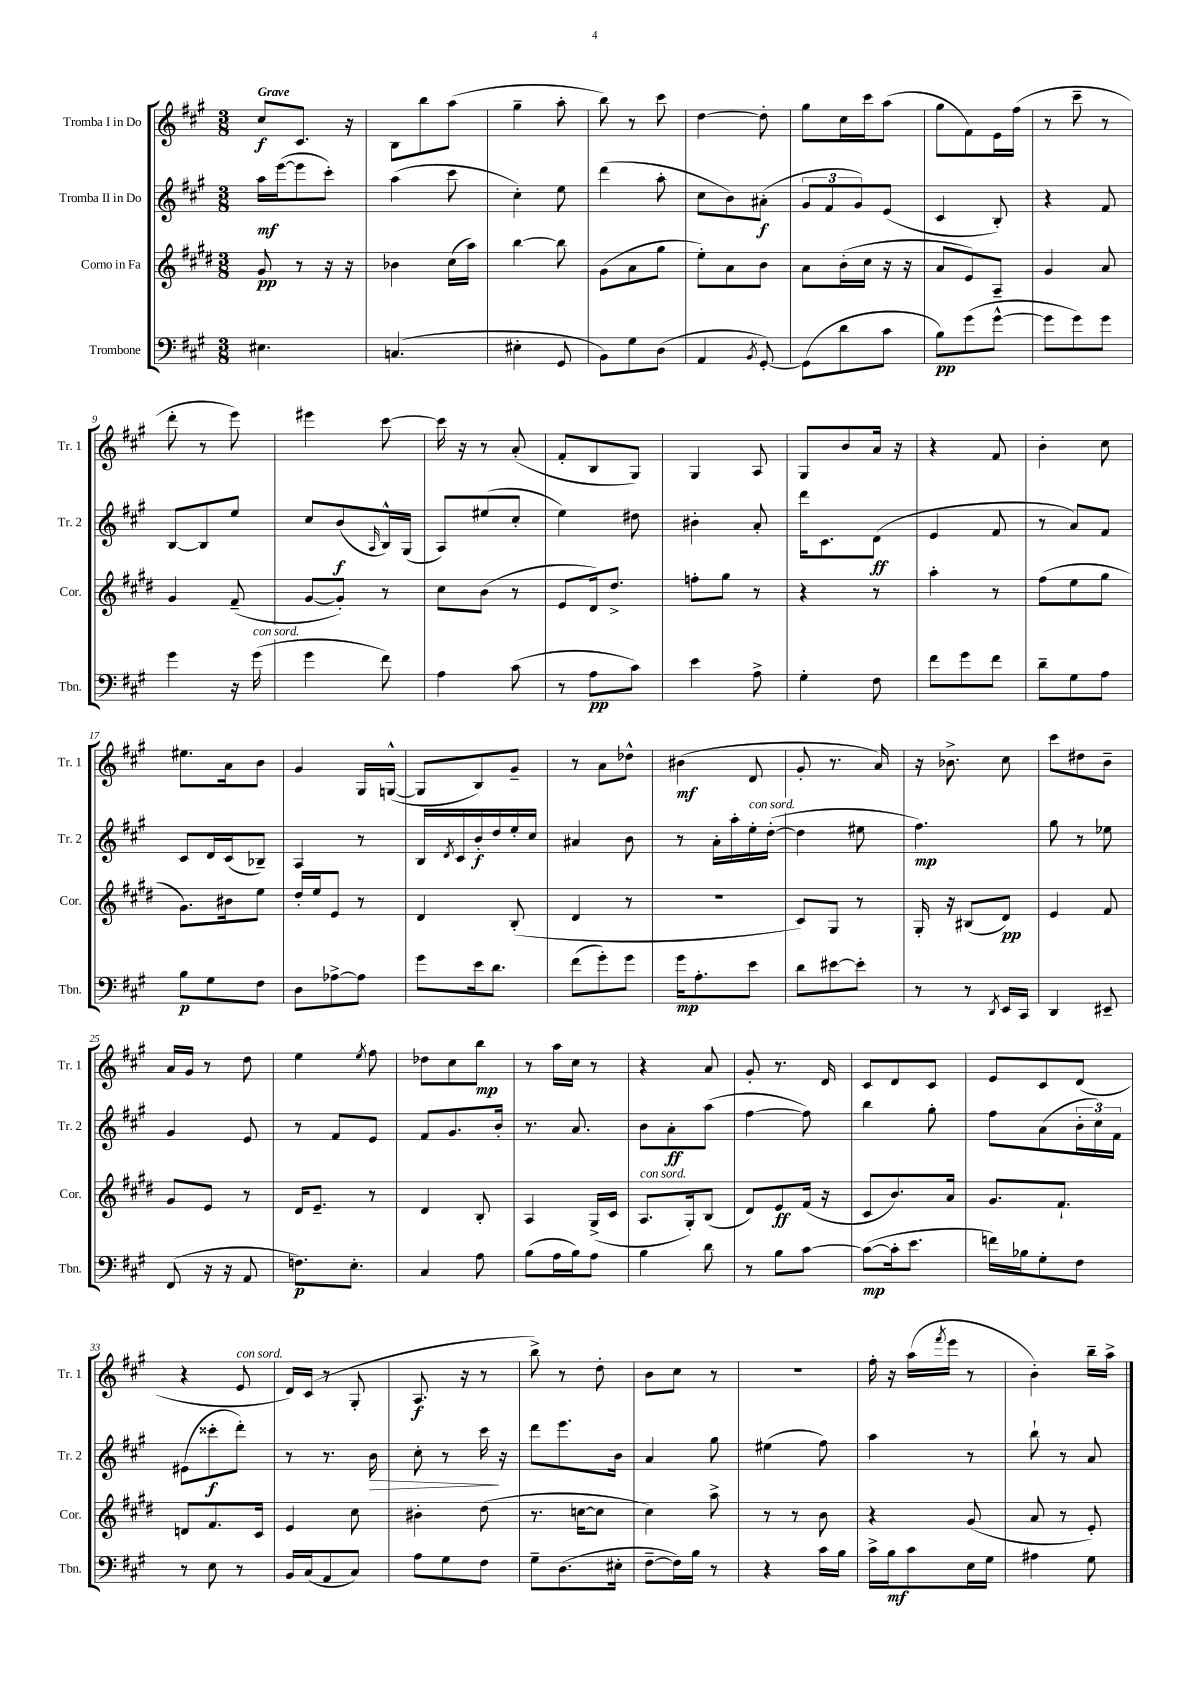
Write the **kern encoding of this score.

**kern	**kern	**kern	**kern
*staff4	*staff3	*staff2	*staff1
*clefF4	*clefG2	*clefG2	*clefG2
*k[f#c#g#]	*k[f#c#g#d#]	*k[f#c#g#]	*k[f#c#g#]
*M3/8	*M3/8	*M3/8	*M3/8
4.E#\	8g#/	16aa\LL	8cc#/L
.	.	([16eee\J	.
.	8r	8eee\]	8.c#/J
.	16r	8ccc#'\J)	.
.	16r	.	16r
=	=	=	=
(4.C/	4b-\	(4aa\	8B\L
.	.	.	8bb\
.	(16cc#\LL	8ccc#\	(8aa\J
.	16aa\JJ)	.	.
=	=	=	=
4E#'\	[4bb\	4cc#'\)	4gg#~\
8GG#/	8bb\]	8ee\	8aa'\
=	=	=	=
8BB\L)	(8g#\L	(4ddd\	8bb\)
8G#\	8a\	.	8r
(8D\J	8gg#\J	8aa'\	8ccc#\
=	=	=	=
4AA/	8ee'\L)	8cc#\L	[4dd\
.	8a\	8b\)	.
8qBB/	.	.	.
[8GG#'/)	8b\J	(8a#'\J	8dd'\]
=	=	=	=
(8GG#\]L	8a\L	12g#/L	8gg#\L
.	.	12f#/	.
8d\	(16b'\L	.	16cc#\L
.	.	12g#/)	.
.	16cc#\JJ	.	16ccc#\J
8c#\J	16r	(8e/J	(8aa\J
.	16r	.	.
=	=	=	=
8B\L)	8a/L	4c#/	8gg#\L
(8g#\	8e/)	.	8f#\)
[8g#^^\J	8A~/J	8B'/)	16e\L
.	.	.	(16ff#\JJ
=	=	=	=
8g#\]L	4g#/	4r	8r
8g#\)	.	.	8ccc#~\
8g#\J	8a/	8f#/	8r
=	=	=	=
4g#\	4g#/	[8B/L	8ddd'\
.	.	8B/]	8r
16r	(8f#~/	8ee/J	8eee\)
(16g#\	.	.	.
=	=	=	=
4g#\	[8g#/L	8cc#/L	4eee#\
.	8g#'/]J)	(8b/	.
.	.	16qqA/	.
8f#\)	8r	16B^^/L)	[8ccc#\
.	.	(16G#/JJ	.
=	=	=	=
4A\	8cc#\L	8A/L)	16ccc#\]
.	.	.	16r
.	(8b\J	(8ee#/	8r
(8c#\	8r	8cc#'/J	(8a'/
=	=	=	=
8r	8e/L	4ee\)	8f#'/L
8A\L	16d#/k)	.	8B/
.	8.dd#^/J	.	.
8c#\J)	.	8dd#\	8G#/J)
=	=	=	=
4e\	8ff'\L	4b#'\	4G#/
.	8gg#\J	.	.
8A^\	8r	8a'/	8A/
=	=	=	=
4G#'\	4r	16ddd\LK	8G#/L
.	.	8.c#\	.
.	.	.	8b/
8F#\	8r	(8d\J	16a/Jk
.	.	.	16r
=	=	=	=
8f#\L	4aa'\	4e/	4r
8g#\	.	.	.
8f#\J	8r	8f#/	8f#/
=	=	=	=
8d~\L	(8ff#\L	8r	4b'\
8G#\	8ee\	8a/L)	.
8A\J	8gg#\J	8f#/J	8cc#\
=	=	=	=
8B\L	8.g#\L)	8c#/L	8.ee#\L
8G#\	.	16d/L	.
.	16b#\k	(16c#/J	16a\k
8F#\J	8ee\J	8B-~/J)	8b\J
=	=	=	=
8D\L	16dd#'/LL	4A/	4g#/
.	16ee/J	.	.
[8A-^\	8e/J	.	.
8A-\]J	8r	8r	16G#/LL
.	.	.	([16G^^/JJ
=	=	=	=
8g#\L	4d#/	16B/LL	8G/]L
.	.	8qd/	.
.	.	16c#/	.
16e\k	.	16b'/	8B/)
8.d\J	.	16dd/	.
.	(8B'/	16ee'/	8g#~/J
.	.	16cc#/JJ	.
=	=	=	=
(8f#\L	4d#/	4a#/	8r
8g#'\)	.	.	8a\L
8g#\J	8r	8b\	8dd-^^\J
=	=	=	=
16g#\LK	4.r	8r	(4b#\
8.A'\	.	.	.
.	.	16a'\LL	.
.	.	16aa'\	.
8e\J	.	16ee'\	8d/
.	.	([16dd'\JJ	.
=	=	=	=
8d\L	8c#/L)	4dd\]	8g#'/
[8e#\	8G#/J	.	8.r
8e#'\]J	8r	8ee#\	.
.	.	.	16a/)
=	=	=	=
8r	16G#'/	4.ff#\)	16r
.	16r	.	8.b-^\
8r	(8B#/L	.	.
8qDD/	.	.	.
16EE/LL	8d#/J)	.	8cc#\
16CC#/JJ	.	.	.
=	=	=	=
4DD/	4e/	8gg#\	8ccc#\L
.	.	8r	8dd#\
8EE#~/	8f#/	8ee-\	8b~\J
=	=	=	=
(8FF#/	8g#/L	4g#/	16a/LL
.	.	.	16g#/JJ
16r	8e/J	.	8r
16r	.	.	.
8AA/	8r	8e/	8dd\
=	=	=	=
8.F\L)	16d#/LK	8r	4ee\
.	8.e~/J	.	.
.	.	8f#/L	.
8.E'\J	.	.	.
.	.	.	8qee/
.	8r	8e/J	8ff#\
=	=	=	=
4C#/	4d#/	8f#/L	8dd-\L
.	.	8.g#/	8cc#\
8A\	8B'/	.	8bb\J
.	.	16b'/Jk	.
=	=	=	=
(8B\L	4A/	8.r	8r
16A\L	.	.	16aa\LL
16B\J)	.	8.a/	16cc#\JJ
8A\J	(16G#^/LL	.	8r
.	16c#/JJ	.	.
=	=	=	=
4B\	8.A/L	8b\L	4r
.	.	8a'\	.
.	16G#'/k)	.	.
8d\	(8B/J	(8aa\J	8a/
=	=	=	=
8r	8d#/L)	[4ff#\	8g#'/
8B\L	8e/	.	8.r
[8c#\J	(16f#/Jk	8ff#\])	.
.	16r	.	16d/
=	=	=	=
(8c#\_L	8c#/L	4bb\	8c#/L
16c#'\]k	8.b/)	.	8d/
8.e\J	.	.	.
.	.	8gg#'\	8c#/J
.	16a/Jk	.	.
=	=	=	=
16f\LL)	8.g#/L	8ff#\L	8e/L
16B-\J	.	.	.
8G#'\	.	(8a\	8c#/
.	8.f#`/J	.	.
8F#\J	.	24b'\L	(8d/J
.	.	24cc#\)	.
.	.	24f#\JJ	.
=	=	=	=
8r	8d/L	(8e#\L	4r
8E\	8.f#/	8ccc##'\	.
8r	.	8ddd'\J)	8e/
.	16c#/Jk	.	.
=	=	=	=
16BB/LL	4e/	8r	16d/LL)
(16C#/J	.	.	(16c#/JJ
8AA/	.	8.r	8r
8C#/J)	8cc#\	.	8G#'/
.	.	16b\	.
=	=	=	=
8A\L	4b#'\	8cc#'\	8.A/
8G#\	.	8r	.
.	.	.	16r
8F#\J	(8dd#\	16ccc#\	8r
.	.	16r	.
=	=	=	=
8G#~\L	8.r	8ddd\L	8bb^\)
(8.D\	.	8.eee\	8r
.	[16cc\LK	.	.
.	8cc\]J	.	8dd'\
16E#'\Jk	.	16b\Jk	.
=	=	=	=
[8F#~\L	4cc#\)	4a/	8b\L
16F#\]L)	.	.	8cc#\J
16B\JJ	.	.	.
8r	8aa^\	8gg#\	8r
=	=	=	=
4r	8r	(4ee#\	4.r
.	8r	.	.
16c#\LL	8b\	8ff#\)	.
16B\JJ	.	.	.
=	=	=	=
16c#^\LL	4r	4aa\	16ff#'\
16B\J	.	.	16r
8c#\	.	.	(16aa\LL
.	.	.	8qfff#/
.	.	.	16eee\JJ
16E\L	(8g#/	8r	8r
16G#\JJ	.	.	.
=	=	=	=
4A#\	8a/	8bb`\	4b'\)
.	8r	8r	.
8G#\	8e'/)	8a/	16bb~\LL
.	.	.	16aa^\JJ
==	==	==	==
*-	*-	*-	*-
